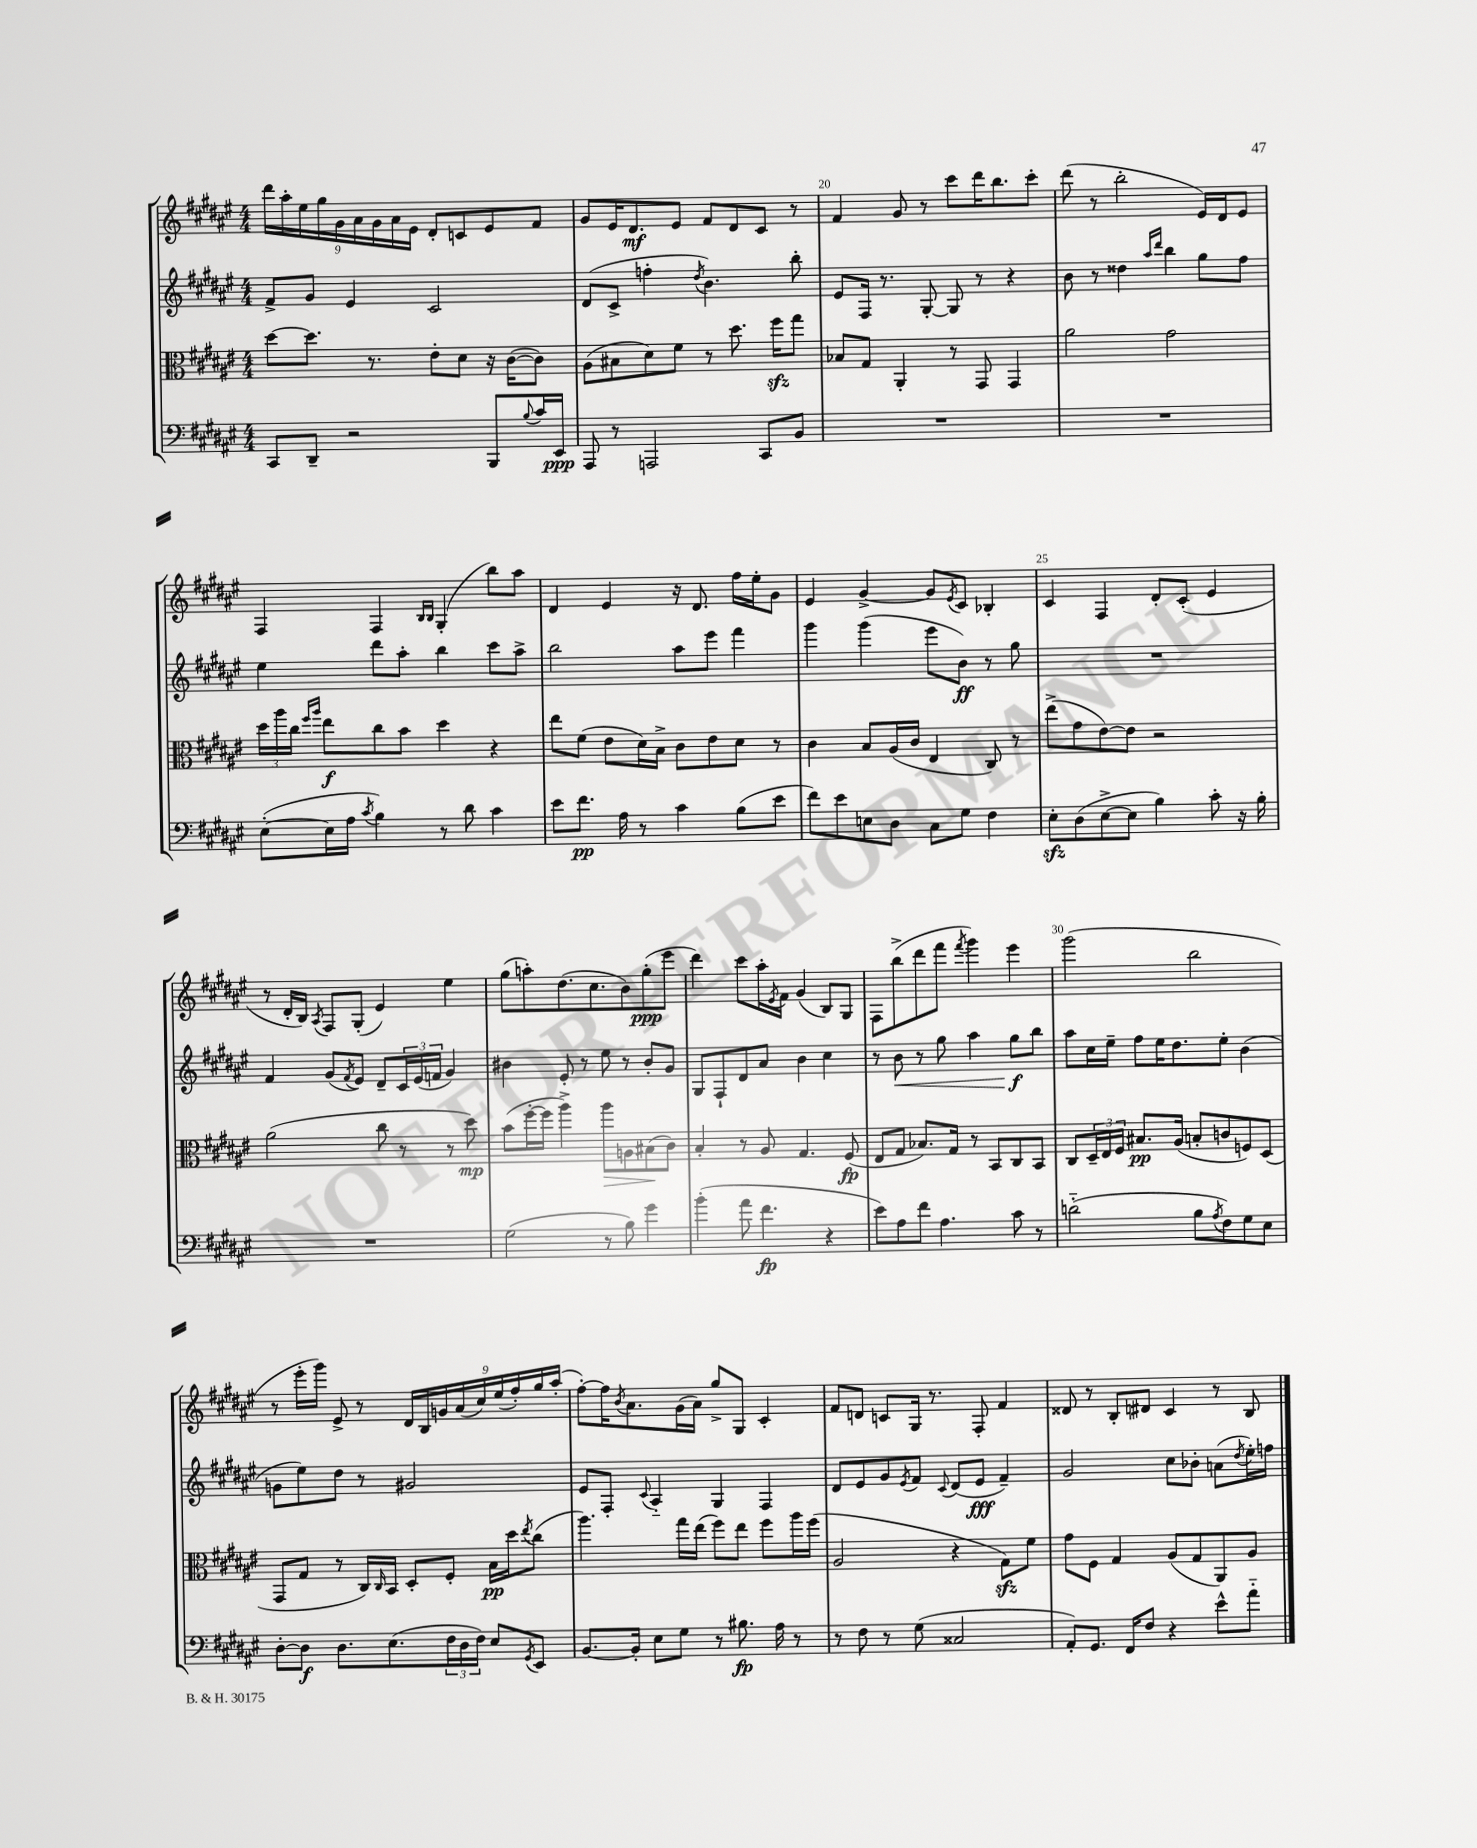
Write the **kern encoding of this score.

**kern	**kern	**kern	**kern
*staff4	*staff3	*staff2	*staff1
*clefF4	*clefC3	*clefG2	*clefG2
*k[f#c#g#d#a#e#]	*k[f#c#g#d#a#e#]	*k[f#c#g#d#a#e#]	*k[f#c#g#d#a#e#]
*M4/4	*M4/4	*M4/4	*M4/4
8CC#	[8dd#	8f#^	18ddd#
.	.	.	18aa#'
.	.	.	18ee#
8DD#~	8.dd#]	8g#	.
.	.	.	18gg#
.	.	.	18g#
2r	.	4e#	.
.	.	.	18a#
.	8.r	.	.
.	.	.	18g#
.	.	.	18a#
.	.	.	18e#
.	8e#'	2c#	8d#'
.	8d#	.	8c
8BBB	16r	.	8e#
.	([16c#	.	.
8qqB	.	.	.
16c#	8c#])	.	8f#
16EE#	.	.	.
=	=	=	=
8AAA#	(8A#	(8d#	8g#
8r	8B#	8c#^	16e#
.	.	.	8.d#
2AAA	8d#)	4ff'	.
.	8f#	.	8e#
.	.	8qdd#	.
.	8r	4.b)	8f#
.	8.dd#	.	8d#
8CC#	.	.	8c#
.	16ff#	.	.
8BB	8gg#	8bb'	8r
=	=	=	=
1r	8B-	8e#	4f#
.	8G#	16F#	.
.	.	8.r	.
.	4AA#'	.	8g#
.	.	[8G#'	8r
.	8r	8G#]	8ccc#
.	8GG#	8r	16ddd#
.	.	.	8.bb
.	4GG#	4r	.
.	.	.	8ccc#'
=	=	=	=
1r	2a#	8b	(8ddd#
.	.	8r	8r
.	.	4dd##	2bb'
.	.	16qqaa#	.
.	.	16qqddd#	.
.	2g#	4bb	.
.	.	8gg#	16e#)
.	.	.	16d#
.	.	8ff#	8e#
=	=	=	=
([8E#'	24dd#	4ee#	4F#
.	24aa#	.	.
.	24cc#	.	.
.	16qqff#	.	.
.	16qqaa#	.	.
16E#]	8ee#	.	.
16A#	.	.	.
8qc#	.	.	.
4B)	8cc#	8ddd#	4F#
.	8b	8aa#'	.
.	.	.	16qqB
.	.	.	16qqB
8r	4dd#	4bb	(4G#'
8d#	.	.	.
4c#	4r	8ccc#	8bb)
.	.	8aa#^	8aa#
=	=	=	=
8e#	8ee#	2bb	4d#
8.f#	(8f#	.	.
.	8e#	.	4e#
16A#	.	.	.
8r	16d#)	.	.
.	16B^	.	.
4c#	8c#	8aa#	16r
.	.	.	8.d#
.	8e#	8eee#	.
(8B	8d#	4fff#	16ff#
.	.	.	16ee#'
8e#	8r	.	8g#
=	=	=	=
8f#)	4c#	4ggg#	4e#
8e#	.	.	.
8E	8B	(4ggg#	[4g#^
8D#	(16A#	.	.
.	16c#	.	.
8C#	4E#	8eee#	8g#]
.	.	.	8qe#
8G#	.	8b)	8c#
4F#	8C#)	8r	4B-'
.	8r	8gg#	.
=	=	=	=
8E#'	(8ee#^	1r	4c#
(8D#	8g#	.	.
[8E#^	[8e#)	.	4F#
8E#]	8e#]	.	.
4B)	2r	.	8d#'
.	.	.	(8c#'
8c#'	.	.	4e#
16r	.	.	.
16B'	.	.	.
=	=	=	=
1r	(2a#	4f#	8r
.	.	.	16d#'
.	.	.	16B)
.	.	.	8qA#
.	.	(8g#	8F#
.	.	8qf#	.
.	.	8e#)	(8G#'
.	8cc#	8d#~	4e#)
.	8r	24c#	.
.	.	(24e#	.
.	.	24f	.
.	8r	4g#)	4ee#
.	8dd#)	.	.
=	=	=	=
(2G#	(8b	4b#	(8gg#
.	[16ff#'	.	8aa')
.	16ff#]	.	.
.	4aa#^)	8e#'	(8.dd#
.	.	8r	.
.	.	.	8.cc#
8r	8aa#	8ee#	.
8B)	8A	8r	8b)
4g#	(8B#	8b#'	(8gg#'
.	8c#)	8g#	8eee#
=	=	=	=
(4b'	4B'	8G#	4ddd#)
.	.	8F#`	.
8a#	8r	8d#	8ccc#
4.f#	8A#	8a#	16aa#'
.	.	.	8qe#
.	.	.	16f#
.	4.G#	4b	(4g#
4r	.	4cc#	8B)
.	(8F#	.	8G#
=	=	=	=
8e#)	8E#	8r	8F#
8A#	8G#	8b	(8bb^
8f#	8.B-)	8r	8ddd#
4.A#	.	8gg#	8fff#
.	16G#	.	.
.	.	.	8qfff#
.	8r	4aa#	4ggg#)
.	8BB	.	.
8c#	8C#	8gg#	4eee#
8r	8BB	8bb	.
=	=	=	=
(2d'~	8C#	8aa#	(2ggg#
.	24D#~	16cc#	.
.	24E#	.	.
.	.	16ee#~	.
.	24F#	.	.
.	8.B#	8ff#	.
.	.	16ee#	.
.	(16A#	8.dd#	.
8B	8B'	.	2bb
8qA#	.	.	.
8F#)	8c	8ee#'	.
8G#	8F)	(4b	.
8E#	(8D#	.	.
=	=	=	=
[8D#'	8GG#	8g	8r
8D#]	8G#	8ee#)	16eee#'
.	.	.	16ggg#)
8.D#	8r	8dd#	8e#^
.	16C#)	8r	8r
.	16qqC#	.	.
(8.E#	16BB	.	.
.	8D#'	2g#	18d#
.	.	.	18B
.	.	.	18g
24F#	8F#'	.	.
24D#	.	.	(18a#
24F#)	.	.	.
.	.	.	18cc#)
8E#	16B	.	.
.	.	.	(18ee#
.	16dd#	.	.
.	.	.	18ff#')
8qGG#	8qee#	.	.
8EE#	(8cc#	.	.
.	.	.	18gg#
.	.	.	(18aa#'
=	=	=	=
[8.BB	4.aa#)	8e#	[8ff#')
.	.	8F#'	16ff#]
.	.	.	8qb
16BB']	.	.	8.a#
.	.	8qqc#	.
8E#	.	4A#'~	.
8G#	16gg#	.	(16g#
.	(16ee#	.	16a#)
8r	8ff#)	4G#	8gg#^
8.B#	8ee#	.	8G#
.	8ff#	4F#	4c#'
16A#	.	.	.
8r	16aa#	.	.
.	(16ff#	.	.
=	=	=	=
8r	2A#	8d#	8f#
8F#	.	8e#	8d
8r	.	8g#	8c
.	.	8qe#	.
(8G#	.	8f#	16G#
.	.	.	8.r
.	.	8qqc#	.
2C##	4r	(8d#	.
.	.	8e#	8F#'
.	8G#)	4f#~)	4f#
.	8f#	.	.
=	=	=	=
8AA#')	8g#	2g#	8d##
8.GG#	8F#	.	8r
.	4G#	.	8B'
16FF#	.	.	.
8F#	.	.	8d#
4r	(8A#	8cc#	4c#
.	8G#	8b-'	.
8e#^^	8AA#)	(8a	8r
.	.	8qdd#	.
8a#'~	8A#	16ee#')	8B
.	.	16ff	.
==	==	==	==
*-	*-	*-	*-
